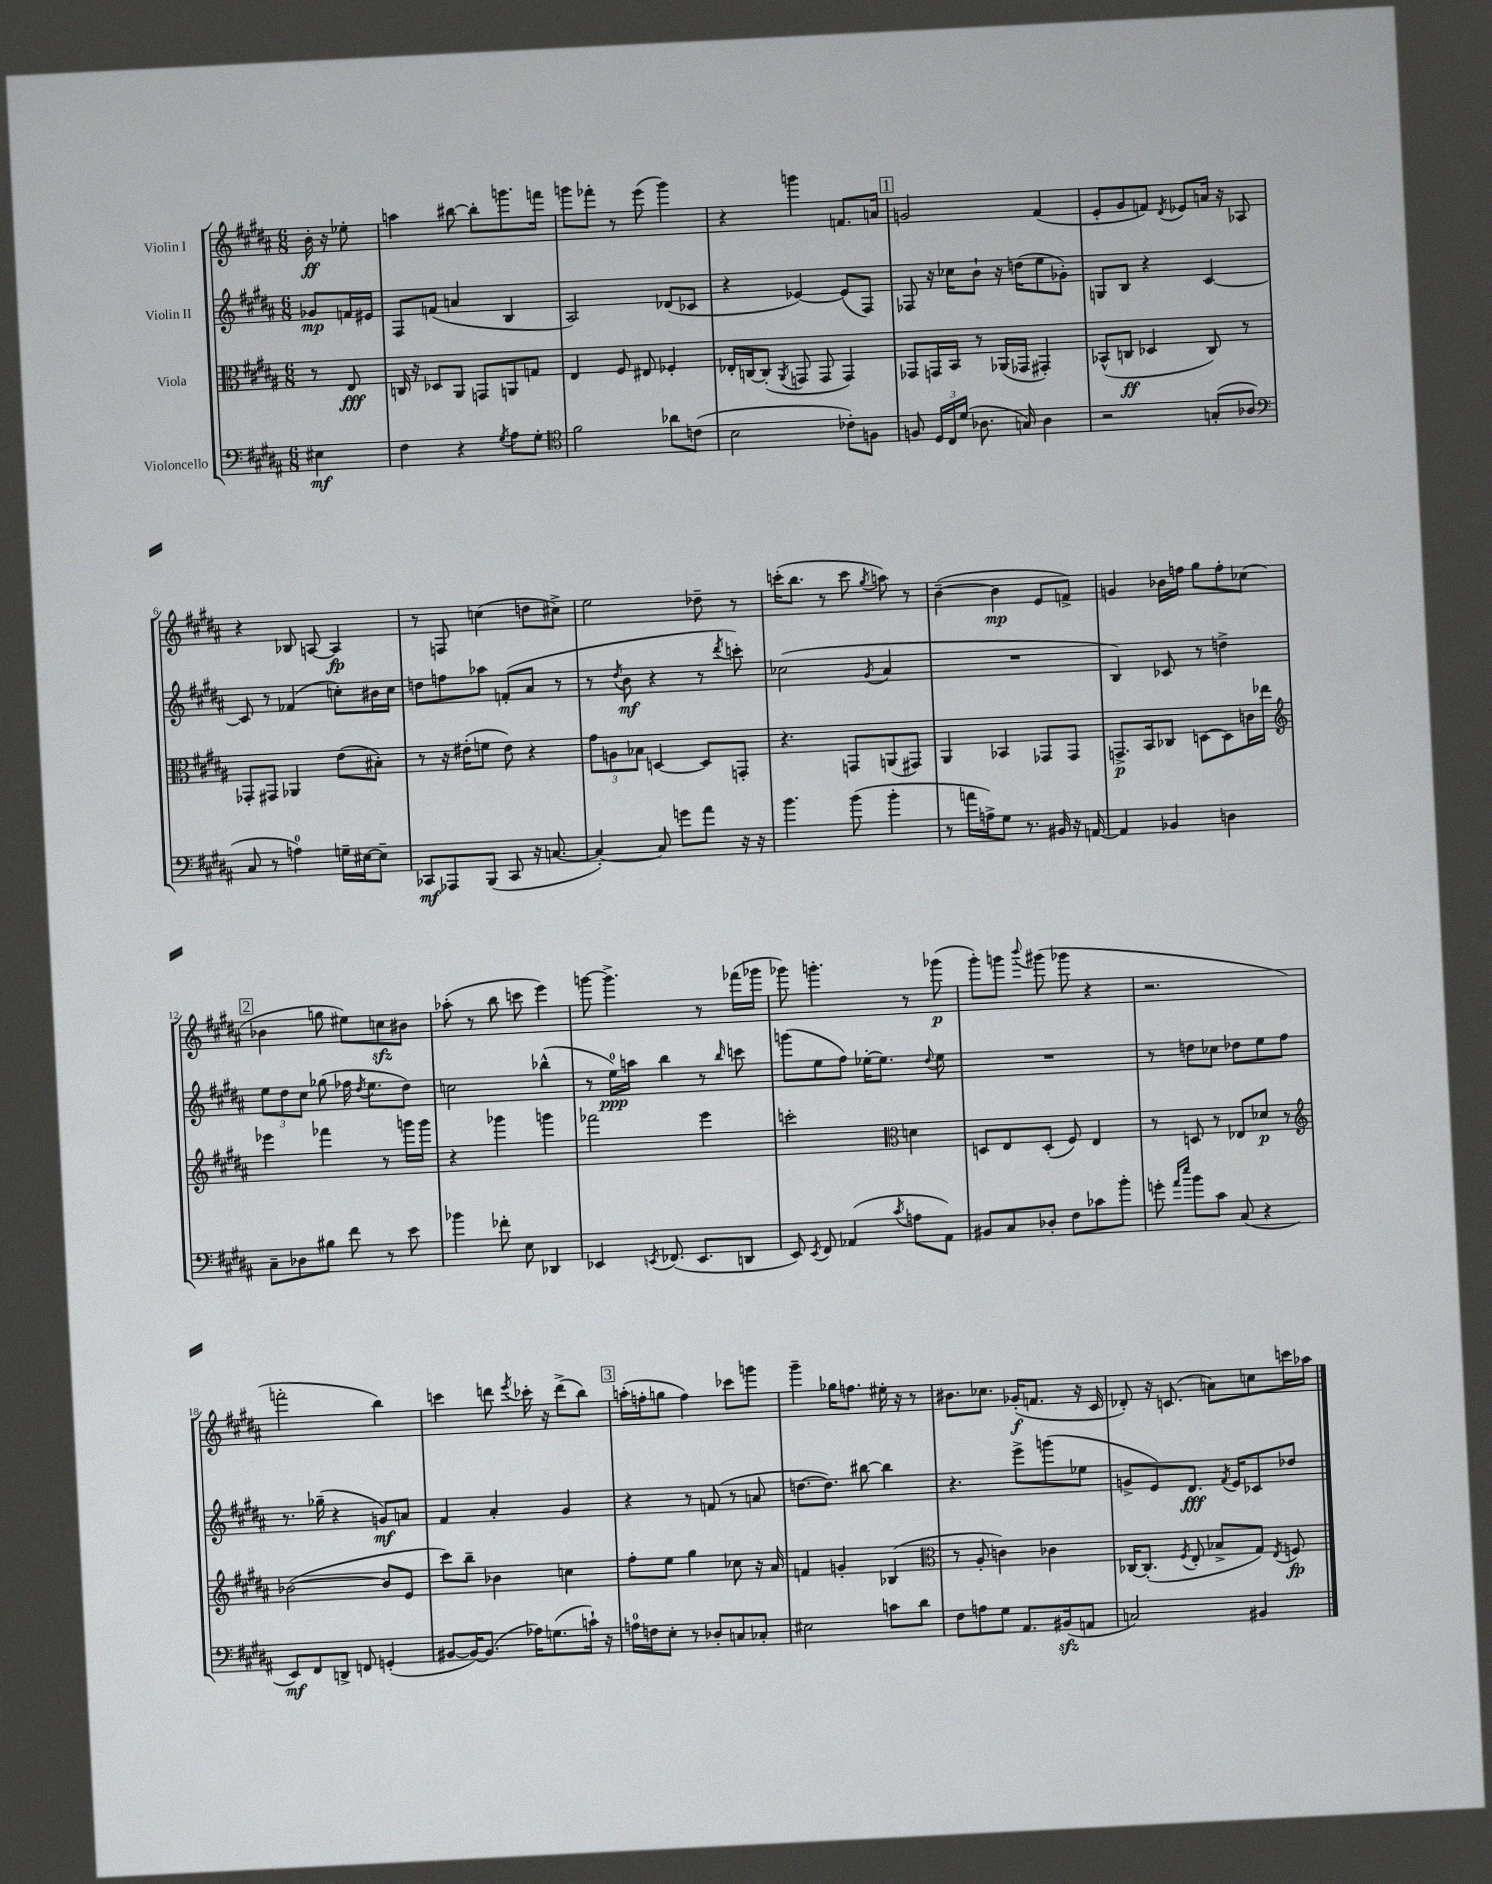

**kern	**kern	**kern	**kern
*staff4	*staff3	*staff2	*staff1
*clefF4	*clefC3	*clefG2	*clefG2
*k[f#c#g#d#a#]	*k[f#c#g#d#a#]	*k[f#c#g#d#a#]	*k[f#c#g#d#a#]
*M6/8	*M6/8	*M6/8	*M6/8
4E#\	8r	8g-/L	16b'\
.	.	.	16r
.	8E/	16f/L	8ee-'\
.	.	16e#/JJ	.
=	=	=	=
4F#\	16C/	8F#/L	4aa\
.	16r	.	.
.	8D-/L	(8f/J	.
4r	8AA#/J	4a/	[8bb#\
.	8GG/L	.	8bb#'\]L
8qG#/	.	.	.
8A#\L	8AA/	4B/	8.ggg\
8G#'\J	8G/J	.	.
.	.	.	16fff\Jk
=	=	=	=
*clefC4	*	*	*
2f#\	4E/	2A#/)	8ggg\L
.	.	.	8fff-'\J
.	8F#/	.	8r
.	8E#/	.	(8eee\
8a-\L	4F-'/	(8d-/L	4ggg\)
(8c\J	.	8c-/J	.
=	=	=	=
2B\	16E-'/LL	4r	4r
.	[16C/J	.	.
.	(8C'/]J	.	.
.	8qAA#/	.	.
.	8GG/	[4e-/)	4ggg\
.	8GG/	.	.
8c-'\L)	4GG/)	(8e-/]L	8.f/L
8F\J	.	8F#/J)	.
.	.	.	16a/Jk
=	=	=	=
8F/	8GG-/L	8F-/	2g/
24D#/LL	16GG/L	16r	.
24C#/	.	.	.
.	16BB/JJ	16cc-\LK	.
(24d#/JJ	.	.	.
8.A-\	8r	8b`\J	.
.	(16AA-/LL	16r	.
16G/)	16GG-/JJ	(16dd\LK	.
4A-\	4GG#'/)	8ee\	(4f#/
.	.	8g-'\J)	.
=	=	=	=
2r	(8BB-^^/L	8G/L	8e'/L
.	8C/J	8B/J	8g#/
.	4D-/	4r	8f/J)
.	.	.	8qd#/
.	.	.	8e-/L
(8G'/L	8C/)	[4c#/	16a/Jk
.	.	.	16r
8A-/J	8r	.	8A-/
=	=	=	=
*clefF4	*	*	*
8C#/	8GG-'/L	8c#/]	4r
8r	8GG#/J	8r	.
4A\)	4AA-/	(4f-/	8B-/
.	.	.	[8A/
16G~\LL	(8e\L	8cc'\L)	4A/]
[16E#\J	.	.	.
8E#~\]J	8B#'\J)	16b#\L	.
.	.	16cc\JJ	.
=	=	=	=
8CC-/L	8r	8dd\L	8r
8AAA-/	16r	8ff\	8F/
.	(16e#'\LK	.	.
(8BBB/J	8f\J	8aa-\J	(4cc\
8CC-/	8e#\)	(8f'/L	.
16r	4r	8a#/J	8dd\L
[8.C/	.	.	.
.	.	8r	8cc#^\J)
=	=	=	=
4C'/_)	12g#\L	8r	2ee\
.	12A\	.	.
.	.	8qdd#/	.
.	.	8b\	.
.	12B-\J	.	.
8C/]	[4D/	4r	.
8g\L	.	.	.
8a#\J	8D/]L	8r	8dd-~\
.	.	8qddd#/	.
16r	8GG'/J	8ccc'\)	8r
16r	.	.	.
=	=	=	=
4.b\	4.r	(2cc-\	(16ccc'\LK
.	.	.	8.bb\J
.	.	.	8r
(8b\	8GG/L	.	8ccc\
.	.	8qg#/	8qgg#/
4b'\	(8AA/	4a#/	8aa\)
.	8GG#/J)	.	8r
=	=	=	=
8r	4AA#/	2.r	([4b~\
16a\LL	.	.	.
16A^\J)	.	.	.
8G#\J	4BB-/	.	4b\]
8.r	.	.	.
.	8GG-/L	.	8e/L
16BB#/	.	.	.
16r	8GG-/J	.	8f^/J)
[16AA/	.	.	.
=	=	=	=
4AA/]	8.GG^/L	4B/)	4g/
.	16BB/k	.	.
4BB-/	8C-/J	8c-/	16b-\LL
.	.	.	16ff\JJ
.	[8D\L	8r	8gg#\L
4D\	8D\]	4dd^\	8ff'\
.	16c\L	.	(8cc-\J
.	16ee-\JJ	.	.
=	=	=	=
*	*clefG2	*	*
8C#~\L	4eee-\	12ee\L	4b-\
.	.	12dd#\	.
8D-\	.	.	.
.	.	12cc#\J	.
8B#\J	4fff-\	(8gg-\	8gg\
8f#\	.	16ff-\	8ee#\L)
.	.	8qdd#/	.
.	.	8.ee\L	.
8r	8r	.	8cc\
8e\	16ggg\LL	8dd#\J)	8b#\J
.	16ggg\JJ	.	.
=	=	=	=
4b-\	4r	2cc\	(8aa-'\
.	.	.	8r
8f-'\	4ggg-\	.	8bb\
8E\	.	.	8ccc\
4DD-/	4ggg\	(4bb-^^\	4eee\)
=	=	=	=
4EE-/	2fff-\	8r	[8ggg\
.	.	16ee\LL)	4.ggg^\]
.	.	16aa\JJ	.
8qEE/	.	.	.
(8.FF-/	.	4bb\	.
8.EE/L	.	.	.
.	4eee\	8r	8r
.	.	16qqbb/	.
8DD/J	.	8ccc\	(16fff-\LL
.	.	.	16ggg-\JJ
=	=	=	=
8EE/)	2ccc'\	(8ggg\L	8ggg-\)
8qEE/	.	.	.
8FF#/	.	8ee\	4.ggg'\
(4AA-/	.	8ff#\J)	.
.	.	[16ee-'\LK	.
.	.	8.ee-\]J	.
*	*clefC3	*	*
8qc#/	.	.	.
8A\L	4d\	.	8r
.	.	8qqdd#/	.
8AA-\J)	.	8ee-\	(8ggg-\
=	=	=	=
8BB#/L	8D/L	2.r	8ggg#'\L)
8C#/	8E/	.	8ggg\J
.	.	.	8qqbbb/
8D-'/J	(8D'/J	.	(8ggg#\
8F#\L	8F#/)	.	8ggg-\
8c-\	4E/	.	4r
8b'\J	.	.	.
=	=	=	=
8g'\	8r	8r	2.r
16qqa#/LL	.	.	.
16qqee/JJ	.	.	.
8b\L	8D/	8dd\L	.
8c#\J	8r	8cc-\J	.
(8C#/	8E-/L	8dd-\L	.
4r	8d-/J	8ee\	.
.	8r	8ff#\J	.
=	=	=	=
*	*clefG2	*	*
8EE/L)	([2b-\	8.r	2fff'\
8FF#/	.	.	.
.	.	(16gg-~\	.
8DD^/J	.	4r	.
8FF/	.	.	.
(4GG'/	8b-/]L	8g/L)	4bb\)
.	8e/J	8a/J	.
=	=	=	=
[8BB#/L	8ccc#\L)	4f#/	4ccc\
16BB#/_K)	8bb~\J	.	.
(8.BB#/]J	.	.	.
.	4b-\	4a#'/	8ddd\
.	.	.	8qeee/
16A-\LK)	.	.	16ccc-'\
(8.G\	.	.	16r
.	4cc\	4g#/	(8ddd^\L
16c`\Jk)	.	.	8bb\J)
16r	.	.	.
=	=	=	=
16A\LL	8ff#'\L	4r	(16aa'\LL
16F\J	.	.	16ff'\J
8E'\J	8ee\J	.	8gg\J
8r	4gg#\	8r	4ff\)
8D-'/L	.	(8f/	.
8C/	8cc-\	8r	8ccc-\L
8C-'/J	16r	8a/	8ggg\J
.	16a#/	.	.
=	=	=	=
2E#\	4f/	[8.dd\L	4ggg#~\
.	.	8.dd\]J)	.
.	4g'/	.	16gg-\LK
.	.	.	8.ff\J
.	.	[8bb#\	.
8c\L	(4B-/	4bb#\]	16ee#'\
.	.	.	16r
8d#\J	.	.	8r
=	=	=	=
*	*clefC3	*	*
8F#\L	8r	4.r	8.b#\L
8A\	8A#'/	.	.
.	.	.	8.cc-\J
8G#\J	4c\)	.	.
8.AA#/L	.	8eee^\L	(16g-'/LK
.	.	.	8.f/J
.	4c-\	(8ggg\	.
(16BB#/k	.	.	.
8AA/J	.	8ee-\J	16r
.	.	.	16c#/
=	=	=	=
2C/)	[16C-/LK	8g^/L	8d-'/)
.	(8.C-'/]J	.	.
.	.	8e/)	16r
.	.	.	(8.c/
.	8qF#/	.	.
.	8E'/	8.d#/J	.
.	8B-^/L	.	8a\L)
.	.	8qf#/	.
.	.	16e/LK	.
4BB#/	8G#/J)	8c-/	8cc\
.	8qE/	.	.
.	8F/	8dd-/J	16ccc\L
.	.	.	16aa-\JJ
==	==	==	==
*-	*-	*-	*-
